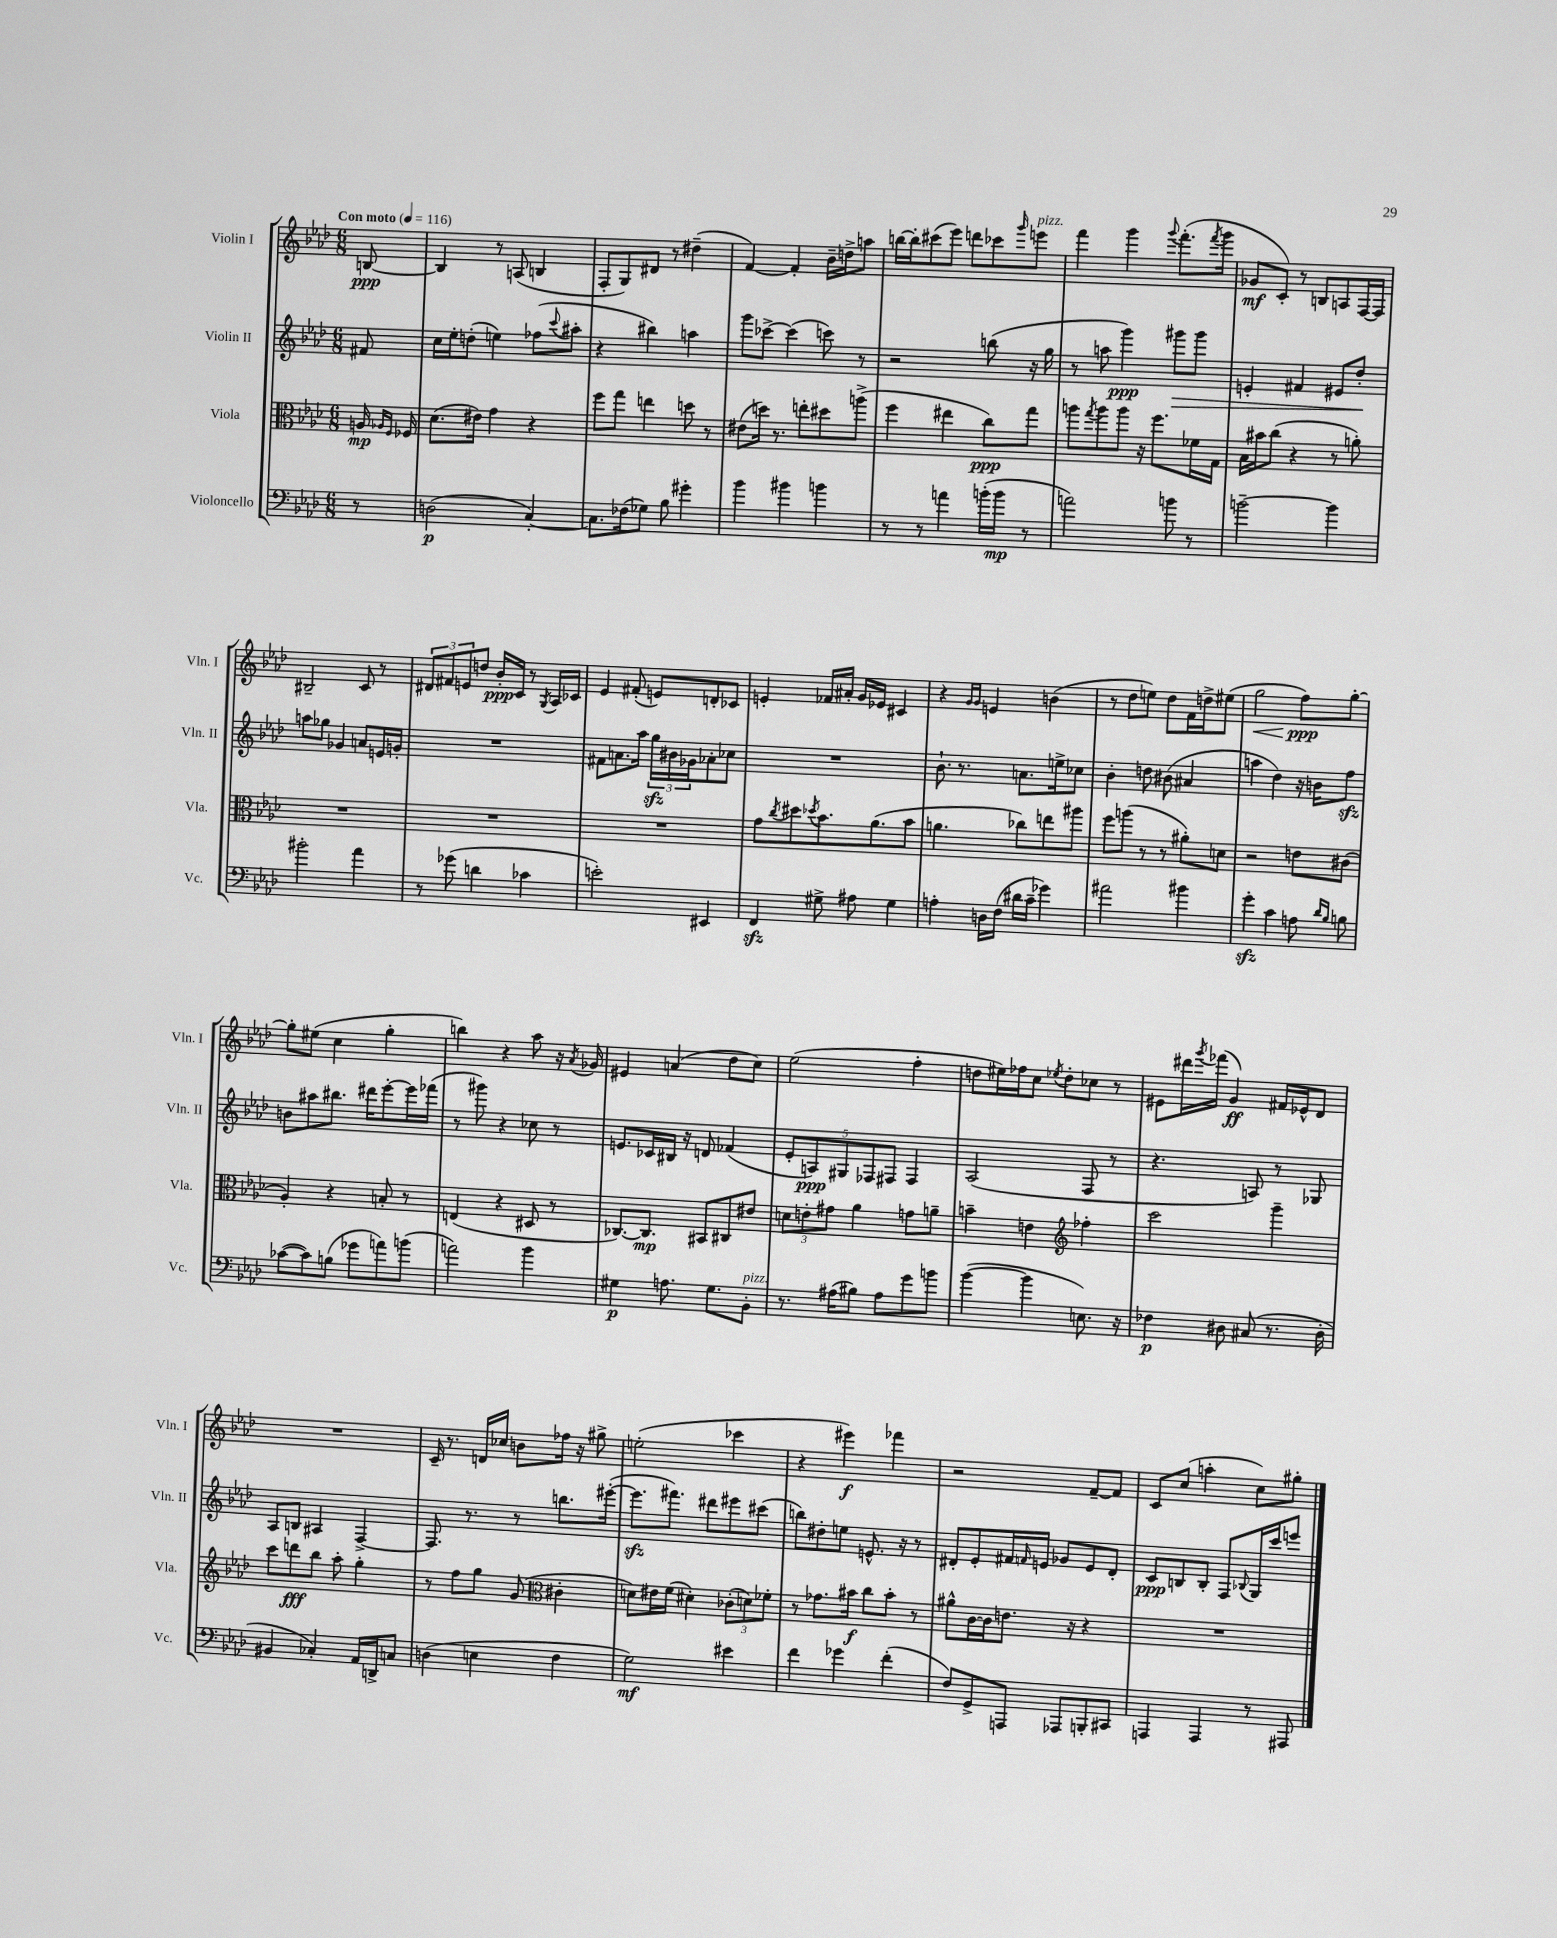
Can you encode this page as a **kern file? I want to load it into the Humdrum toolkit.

**kern	**kern	**kern	**kern
*staff4	*staff3	*staff2	*staff1
*clefF4	*clefC3	*clefG2	*clefG2
*k[b-e-a-d-]	*k[b-e-a-d-]	*k[b-e-a-d-]	*k[b-e-a-d-]
*M6/8	*M6/8	*M6/8	*M6/8
*MM116	*MM116	*MM116	*MM116
8r	16A	8f#	[8B
.	16qqA-	.	.
.	16qqF	.	.
.	16F-	.	.
=	=	=	=
(2D	(8.d-	16cc	4B]
.	.	16ee-'	.
.	.	(8dd'	.
.	16e#)	.	.
.	4g	4ee)	8r
.	.	.	(8A
[4C')	4r	(8ff-	4B
.	.	8qqccc	.
.	.	8aa#'	.
=	=	=	=
8.C]	8ff	4r	8F'
.	8gg	.	8G)
(16F-	.	.	.
8G-)	4ee	4bb#)	8d#
8B-	.	.	8r
4g#'	8dd	4aa	(4dd#~
.	8r	.	.
=	=	=	=
4b-	(8e#	8ggg	[4f)
.	16dd)	[8ccc-^	.
.	8.r	.	.
4b#	.	(4ccc-]	4f']
.	8ee'	.	.
4b	8dd#	8ccc)	16b-~
.	.	.	16dd^
.	(8aa^	8r	8aa
=	=	=	=
8r	4ff	2r	[16bb
.	.	.	16bb']
8r	.	.	(8ccc#
4a	4ee#	.	8eee-)
.	.	.	8ddd
(16b'	8cc)	(8bb	8ccc-
16b	.	.	.
.	.	.	16qqggg
8r	8gg	16r	8eee
.	.	16gg	.
=	=	=	=
2a)	8aa	8r	4fff
.	8qgg	.	.
.	8aa	8aa	.
.	8aa	4ggg)	4ggg
.	16r	.	.
.	8.ff	.	.
.	.	.	8qqggg
8b	.	8ggg#	(8.fff'
8r	16f-	8ggg#	.
.	.	.	8qfff
.	16G	.	16ggg
=	=	=	=
[2b~	16B-	4e'	8g-
.	16b#	.	.
.	(8cc	.	8c')
.	4r	4f#	8r
.	.	.	8B
4b]	8r	8e#	8A
.	8a')	8dd-'	[16F
.	.	.	16F]
=	=	=	=
2b#'	2.r	8aa	2B#~
.	.	8gg-	.
.	.	4g-	.
4a-	.	8a	8c
.	.	16e	8r
.	.	16g'	.
=	=	=	=
8r	2.r	2.r	12d#
.	.	.	12f#
(8g-	.	.	.
.	.	.	12e
4d	.	.	8dd
.	.	.	16b-'
.	.	.	16c
4c-	.	.	8r
.	.	.	8qG
.	.	.	16A-
.	.	.	16c-
=	=	=	=
2e')	2.r	8f#	4e-
.	.	8.a	.
.	.	.	(8f#'
.	.	16aa-	.
.	.	24gg	8e)
.	.	24b#	.
.	.	24g-	.
4EE#	.	8a-'	8d'
.	.	8cc-	8c-
=	=	=	=
4FF	8g	2.r	4e'
.	8qcc	.	.
.	8dd#	.	.
.	8qdd-	.	.
8G#^	8.b-	.	16f-
.	.	.	16a#'
8A#	.	.	16g
.	(8.a-	.	16e-
4G#	.	.	4c#
.	8b-	.	.
=	=	=	=
4A'	4.a	8.b-`	4r
.	.	8.r	.
.	.	.	16qqg
.	.	.	16qqg
16D	.	.	4e
(16F	.	.	.
16d#	8cc-)	8.a	.
16c~	.	.	.
4g-)	8ee	.	(4b
.	.	16ee^	.
.	8aa#	8cc-	.
=	=	=	=
2a#	8ff	4b-'	8r
.	(8aa	.	8dd-
.	8r	8dd	8ee)
.	8r	(8b#	8dd-
4b#	8a#')	4a#	16f
.	.	.	16dd^
.	8d	.	(8ee#
=	=	=	=
4g'	2r	4aa	2gg
4c	.	4dd-)	.
8A	8e	16r	8ff)
.	.	16b	.
16qqd-	.	.	.
16qqB-	.	.	.
8B	(8c#	8ff	[8gg'
=	=	=	=
([8c-	4A-')	8b	8gg']
8c-])	.	8aa#	(8ee#
(8B	4r	8.bb#	4cc
8g-	.	.	.
.	.	16ddd#	.
8a)	8B'	[8eee-'	4gg'
(8b	8r	16eee-]	.
.	.	(16fff-	.
=	=	=	=
2a)	(4E	8r	4bb)
.	.	8ggg#)	.
.	4r	4r	4r
4b-	8D#	8cc-	8aa-
.	8r	8r	16r
.	.	.	8qa-
.	.	.	16g-
=	=	=	=
4G#	[8.C-)	8.e	4e#
.	8.C-]	16c-	.
8.A	.	16B#	(4a
.	.	16r	.
.	8BB#	8d	.
8.G#	.	.	.
.	8C#	(4f-	8dd-
8BB-'	8e#	.	8cc)
=	=	=	=
8.r	12d	10e-'	(2ee-
.	12e'	.	.
.	.	10A)	.
.	12g#	.	.
(16A#	.	.	.
.	.	10G#	.
8B#)	4a-	.	.
.	.	10F-	.
8A#	.	.	.
.	.	10F#	.
8g	8g	4F#	4ff'
8b	8a~	.	.
=	=	=	=
([4b-	4b~	(2A-	8dd
.	.	.	16ee#)
.	.	.	16ff-
4b-]	4e	.	8cc
.	.	.	8qee-
.	.	.	8dd'
*	*clefG2	*	*
8.E)	4ff-'	8F	8cc-
.	.	8r	8r
16r	.	.	.
=	=	=	=
4F-	2ccc	4.r	8e#
.	.	.	16ddd#
.	.	.	8qggg
.	.	.	(16fff-
8D#	.	.	4g)
(8C#	.	8A)	.
8.r	4ggg~	8r	16f#
.	.	.	16e-^^
.	.	8G-	8d-
16D#'	.	.	.
=	=	=	=
4BB#	8ccc	8A-	2.r
.	8ddd	8B	.
4C-')	8bb-	4A#	.
.	8aa-'	.	.
16AA-	4gg'	[4F^	.
16DD^	.	.	.
8C	.	.	.
=	=	=	=
(4D	8r	8.F]	16c~
.	.	.	8.r
.	8ff	.	.
.	.	8.r	.
4E	8gg	.	16d
.	.	.	16cc-
.	(8g	8r	8b
*	*clefC3	*	*
4F	4c#'	8.bb	16ff-
.	.	.	16r
.	.	.	8gg#^
.	.	([16eee#'	.
=	=	=	=
2G)	8d)	8.eee#]	(2ee'
.	16e#	.	.
.	(16f	8.fff#)	.
.	4d#')	.	.
.	.	8ddd#	.
4e#	(12c-'	8eee#	4ccc-
.	12d)	.	.
.	.	(8ccc#	.
.	12f-'	.	.
=	=	=	=
4f	8r	8bb)	4r
.	8.g-	8dd#'	.
4g-	.	8ee	4eee#)
.	16b#	.	.
.	8cc	8.e^^	.
(4f'	8b#'	.	4fff-
.	.	16r	.
.	8r	8r	.
=	=	=	=
8F)	8a#^^	8d#'	2r
8GG^	[16c	8e-'	.
.	16c]	.	.
8AAA	8.e	16f#	.
.	.	16qqf	.
.	.	16e	.
8AAA-	.	8g-	.
.	16r	.	.
8BBB'	4r	8e	[8f~
8CC#	.	8d#'	8f]
=	=	=	=
4AAA	2.r	8c	8c
.	.	8B	(8cc
4AAA	.	8B'	4aa'
.	.	8F	.
.	.	8qqB-	.
8r	.	16G	8cc)
.	.	16ccc	.
8AAA#	.	8eee	8gg#'
==	==	==	==
*-	*-	*-	*-
